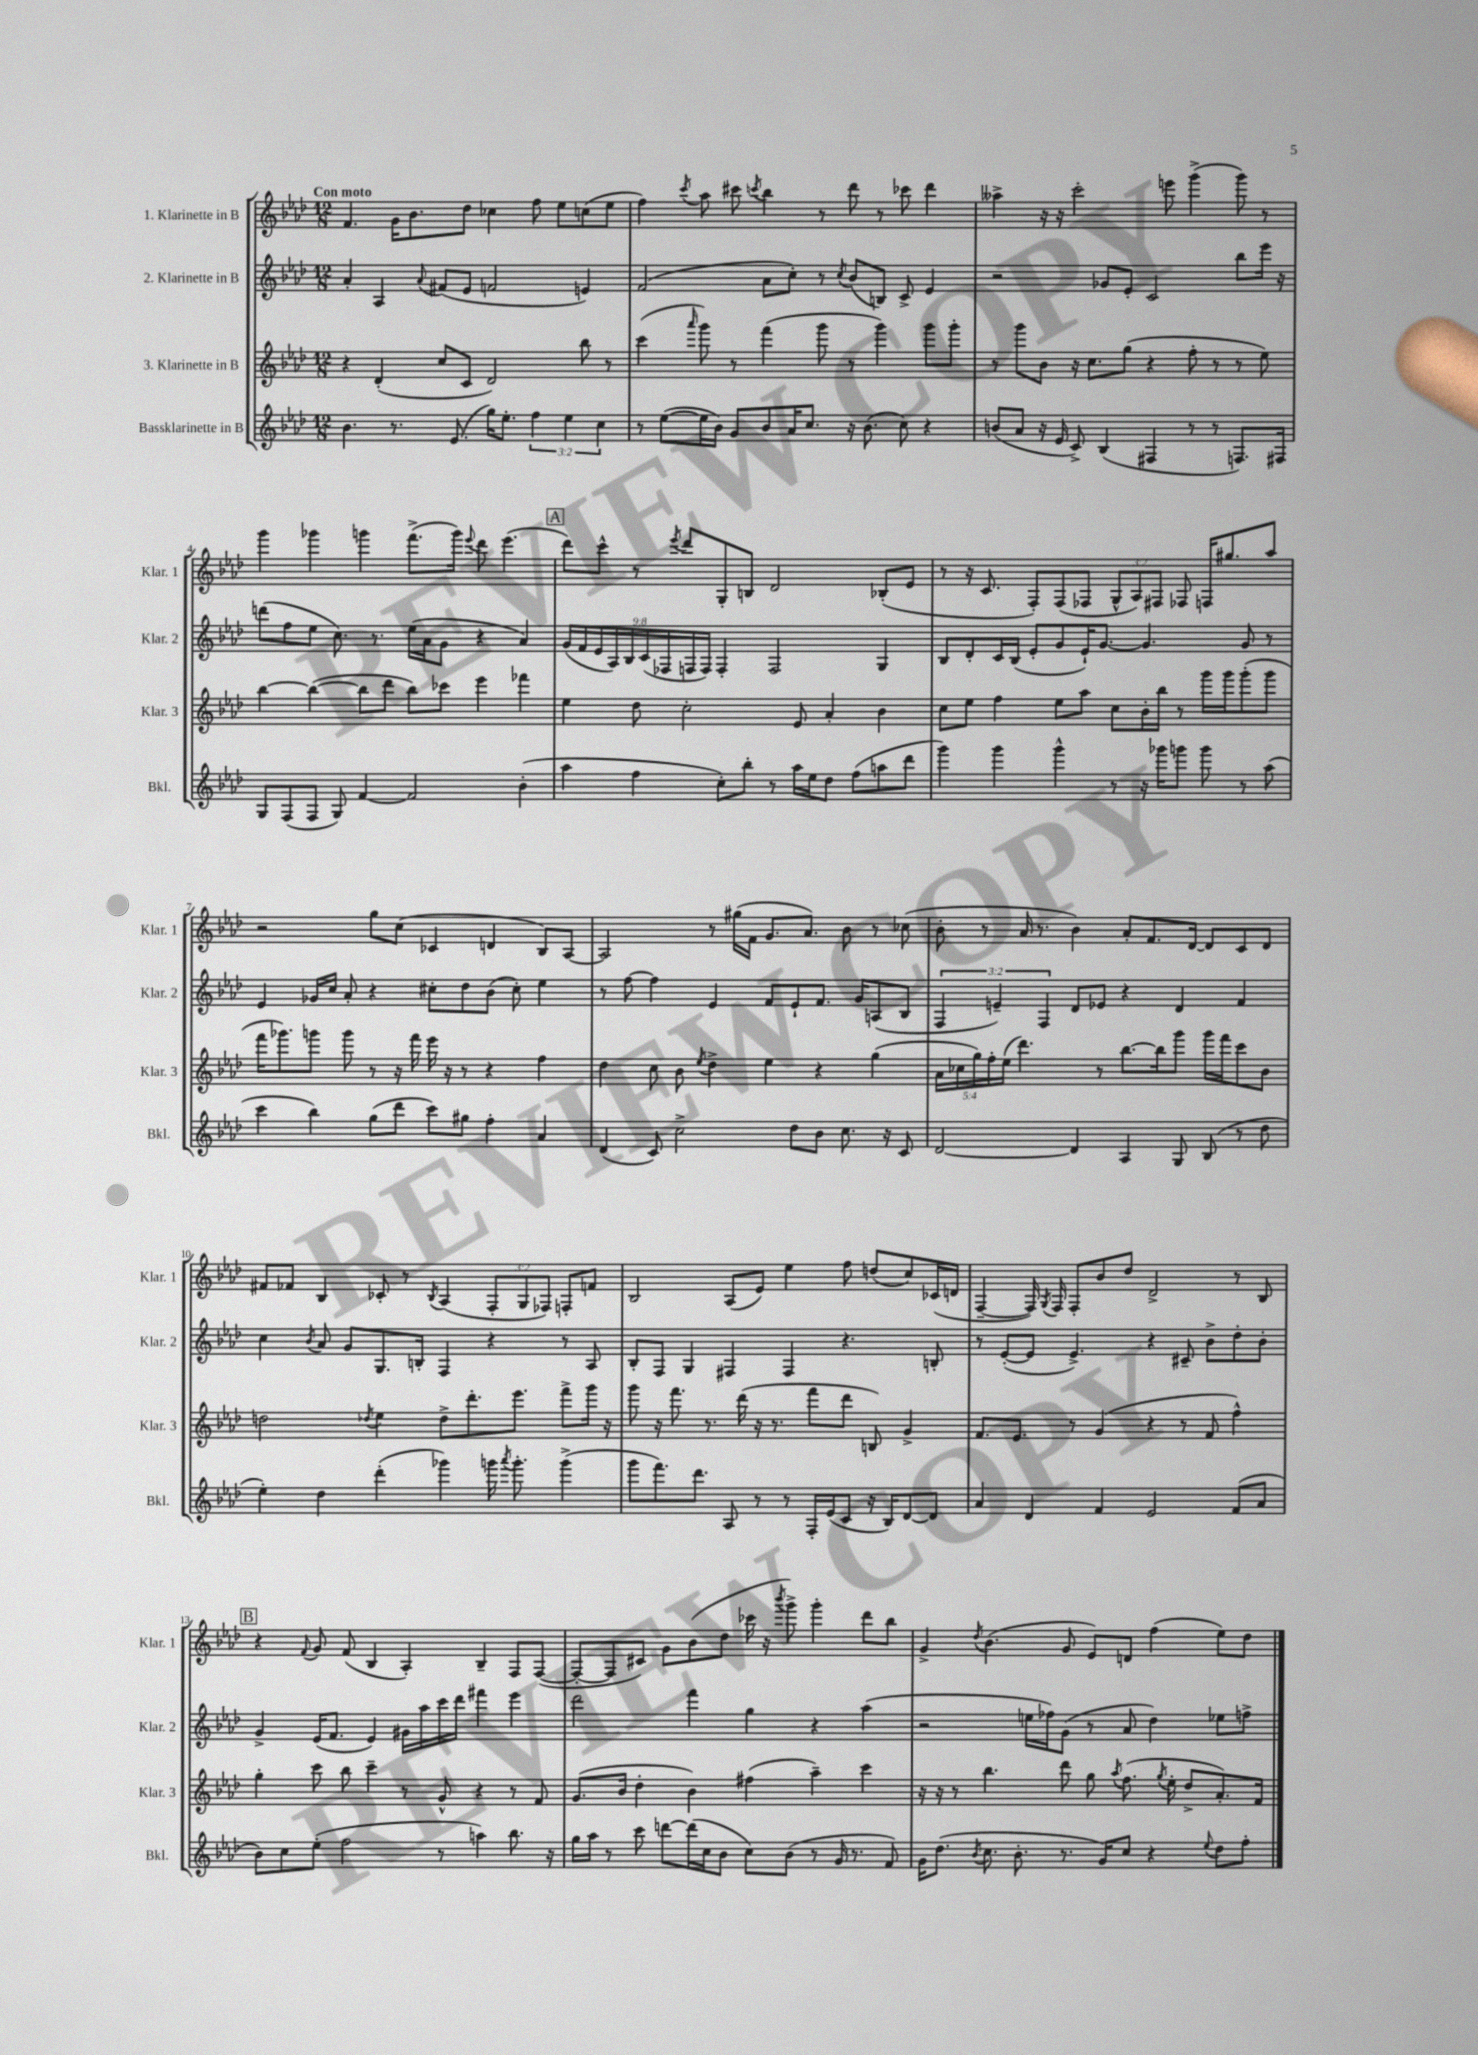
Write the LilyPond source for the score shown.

<<
\new StaffGroup <<
\new Staff = "s0" \with { instrumentName = "1. Klarinette in B" shortInstrumentName = "Klar. 1" } {
    \clef treble \key aes \major \numericTimeSignature \time 12/8 \override Staff.TupletNumber.text = #tuplet-number::calc-fraction-text \tempo "Con moto"
    \autoBeamOff f'4. g'16[ bes'8. des''8] ces''4 f''8 ees''8[ c''8( ees''8] |
    f''4) \acciaccatura { c'''8 } aes''8 cis'''8 \acciaccatura { c'''8 } bes''4 r8 des'''8 r8 ces'''8 des'''4 |
    aeses''4-> r16 r16 c'''2-. e'''8 g'''4->( g'''8) r8 |
    g'''4 ges'''4 g'''4 f'''8.[->( g'''16]) \appoggiatura { ees'''8 } des'''8 ees'''4.( |
    \mark \markup { \box "A" } des'''8[) c'''8]-^ r8 \acciaccatura { ees'''8 } des'''8[ g8-. b8] des'2 bes8[-.( ees'8] |
    r8 r16 c'8. f8[-.) f8( fes8] \tuplet 3/2 { g8[-^ aes8) fis8] } fes8 f16[ gis''8. aes''8] |
    r2 g''8[ c''8]( ces'4 d'4 bes8[) aes8]~ |
    aes2 r8 gis''16[( f'16] g'8.[ aes'8.]) bes'8 r8 ces''8( |
    bes'8-. r8 aes'16 r8. bes'4) aes'8[-. f'8. des'16]~ des'8[ c'8 des'8] |
    fis'8[ fes'8] bes4 ces'8-. r8 \acciaccatura { bes8 } aes4( \tuplet 3/2 { f8[-. g8 fes8]) } f8[-. f'8] |
    bes2 aes8[( ees'8]) ees''4 f''8 d''8[( c''8) ces'16( d'16] |
    f4~-- f16) \acciaccatura { g8 } f16 f8[-. bes'8 des''8] des'2-> r8 bes8 |
    \mark \markup { \box "B" } r4 \appoggiatura { f'8 } g'8 f'8( bes4 aes4-.) bes4-- f8[ f8]~( |
    f8[~-. f8 cis'8]) g'8[ bes'8( des''8] ces'''16 r16 \acciaccatura { bes'''8 } g'''8->) g'''4-. des'''8[ bes''8] |
    g'4-> \acciaccatura { des''8 } bes'4.( g'8 ees'8[) d'8] f''4( ees''8[) des''8] \bar "|." |
}
\new Staff = "s1" \with { instrumentName = "2. Klarinette in B" shortInstrumentName = "Klar. 2" } {
    \clef treble \key aes \major \numericTimeSignature \time 12/8 \override Staff.TupletNumber.text = #tuplet-number::calc-fraction-text
    \autoBeamOff aes'4-. aes4 \appoggiatura { aes'8 } fis'8[( ees'8] f'2 e'4) |
    f'2( aes'8[ c''8]-.) r8 \acciaccatura { c''8 } bes'8[( b8]) c'8-> ees'4 |
    r2 ges'8[ ees'8]-. c'2 bes''8[ ees'''16] r16 |
    d'''8[( f''8 ees''8] c''8.) r8. ees''16[( aes'16 g'8] r4 aes'4) |
    \mark \markup { \box "A" } \tuplet 9/8 { g'16[( f'16 ees'16 aes16) bes16 c'16( fes16 f16 f16]) } f4-. f2 g4 |
    bes8[ des'8-. c'16 bes16]( ees'8[-. g'8 ees'16-!) g'8.]~ g'4. g'8 r8 |
    ees'4 ges'16[ c''16] aes'8-. r4 cis''8[-. des''8 bes'8]( cis''8-.) ees''4 |
    r8 f''8~ f''4 ees'4 f'8[ ees'8-! f'8.] g'16[ a8( bes8] |
    \tuplet 3/2 { f4 e'4--) f4 } des'8[ ees'8] r4 des'4 f'4 |
    c''4 \acciaccatura { bes'8 } aes'8 g'8[ g8. b16]-. f4 r4 r8 aes8 |
    bes8[-. f8] g4 fis4 fis4 r4. b8-. |
    r8 ees'8[~-.( ees'8] ees'4.->) r4 cis'8-- bes'8[-> des''8-. bes'8]-. |
    \mark \markup { \box "B" } g'4-> ees'16[( f'8.] ees'4) gis'16[ aes''16 c'''16 des'''16] fis'''4 ees'''4 |
    des'''2 f'''4 g''4 r4 aes''4( |
    r2 e''16[ fes''16) g'8]( r8 aes'8 des''4) ees''8[ f''8]-> \bar "|." |
}
\new Staff = "s2" \with { instrumentName = "3. Klarinette in B" shortInstrumentName = "Klar. 3" } {
    \clef treble \key aes \major \numericTimeSignature \time 12/8 \override Staff.TupletNumber.text = #tuplet-number::calc-fraction-text
    \autoBeamOff r4 des'4-.( c''8[ c'8] des'2) bes''8 r8 |
    c'''4( \grace { aes'''16 } g'''8) r8 f'''4( g'''8 r8 g'''4) g'''8[ g'''8]-. |
    r8 g'''8[ bes'8] r16 c''8.[ g''8]( r4 f''8-. r8 r8 ees''8) |
    bes''4~ bes''4~( bes''8[ des'''8] bes''8[) ces'''8] ees'''4 fes'''4 |
    \mark \markup { \box "A" } ees''4 des''8 c''2-. ees'8 aes'4-. bes'4 |
    c''8[ ees''8] f''4 ees''8[ aes''8] c''8[ bes'16-. bes''16] r8 g'''16[ g'''16 g'''8-.( g'''8] |
    f'''16[ ges'''8.) g'''8] g'''8 r8 r16 f'''16 ees'''16 r16 r8 r4 f''4 |
    des''4 c''8 bes'8 \acciaccatura { ees''8 } des''4-> ees''4 r4 g''4( |
    \tuplet 5/4 { aes'16[ ces''16 g''16) f''16-. ees''16]( } des'''4.) r8 bes''8.[~ bes''16 g'''8] g'''16[ f'''16 c'''8 bes'8] |
    d''2 \acciaccatura { des''8 } ees''4 des''8[-> des'''8.-. ees'''8.] f'''8[-> g'''16] r16 |
    g'''8 r16 f'''8. r8. des'''16( r16 r8. f'''8[ des'''8] b8) g'4-> |
    f'8.[ ees'8.] r8 g'4( r4 r8 f'8 f''4-^) |
    \mark \markup { \box "B" } g''4-. c'''8 bes''8 c'''4-- r8 g'8-^ r4 r8 f'8 |
    g'8.[( bes'16] des''4-. bes'4) fis''4( aes''4--) c'''4 |
    r16 r16 r8 bes''4. des'''8 g''8 \acciaccatura { aes''8 } f''8.( \acciaccatura { g''8 } ees''16-. des''8[-> aes'8.-.) f'16] \bar "|." |
}
\new Staff = "s3" \with { instrumentName = "Bassklarinette in B" shortInstrumentName = "Bkl." } {
    \clef treble \key aes \major \numericTimeSignature \time 12/8 \override Staff.TupletNumber.text = #tuplet-number::calc-fraction-text
    \autoBeamOff bes'4. r8. ees'8.( g''16[) ees''8.]-. \tuplet 3/2 { f''4 ees''4 c''4 } |
    r8 ees''8[~( ees''16 bes'16]) g'8[ bes'8 aes'16 c''8.] r16 bes'8.( c''8) r4 |
    b'8[( aes'8] r16 ees'16 c'8->) bes4( fis4 r8 r8 f8.[) fis16] |
    g8[ f8( f8] g8) f'4~ f'2 bes'4-.( |
    \mark \markup { \box "A" } aes''4 f''4 c''8[-.) bes''8]-. r8 aes''16[ ees''16 des''8] f''8[( a''8 des'''8] |
    g'''4) g'''4 g'''4-^ r8 r16 ges'''16[ g'''8] g'''8 r8 aes''8( |
    c'''4 bes''4) g''8[( des'''8] c'''8[) gis''8] f''4-. aes'4 |
    des'4( c'8) c''2-> des''8[ bes'8] c''8. r16 c'8 |
    des'2~ des'4 aes4 g8 bes8( r8 des''8 |
    ees''4-.) des''4 des'''4-.( ges'''4) g'''16 \acciaccatura { aes'''8 } g'''8.-. g'''4->( |
    g'''8[ f'''8.) des'''8.] aes8 r8 r8 f16[-. ees'16( c'8] r16 bes16[) des'8~ des'8] |
    aes'4 des'4 f'4 ees'2 f'8[( aes'8] |
    \mark \markup { \box "B" } bes'8[) c''8 ees''8]-.( f''2 r8 a''4) bes''8. r16 |
    g''16[ aes''16] r8 c'''8 d'''8[~ d'''16( c''16 bes'8] c''8[) bes'8]( r8 g'16 r8. f'8) |
    g'16[ des''8.]( \acciaccatura { bes'8 } c''8. bes'8.-. r8. g'16[) c''8] r4 \appoggiatura { ees''8 } des''8[ f''8]-. \bar "|." |
}
>>
>>
